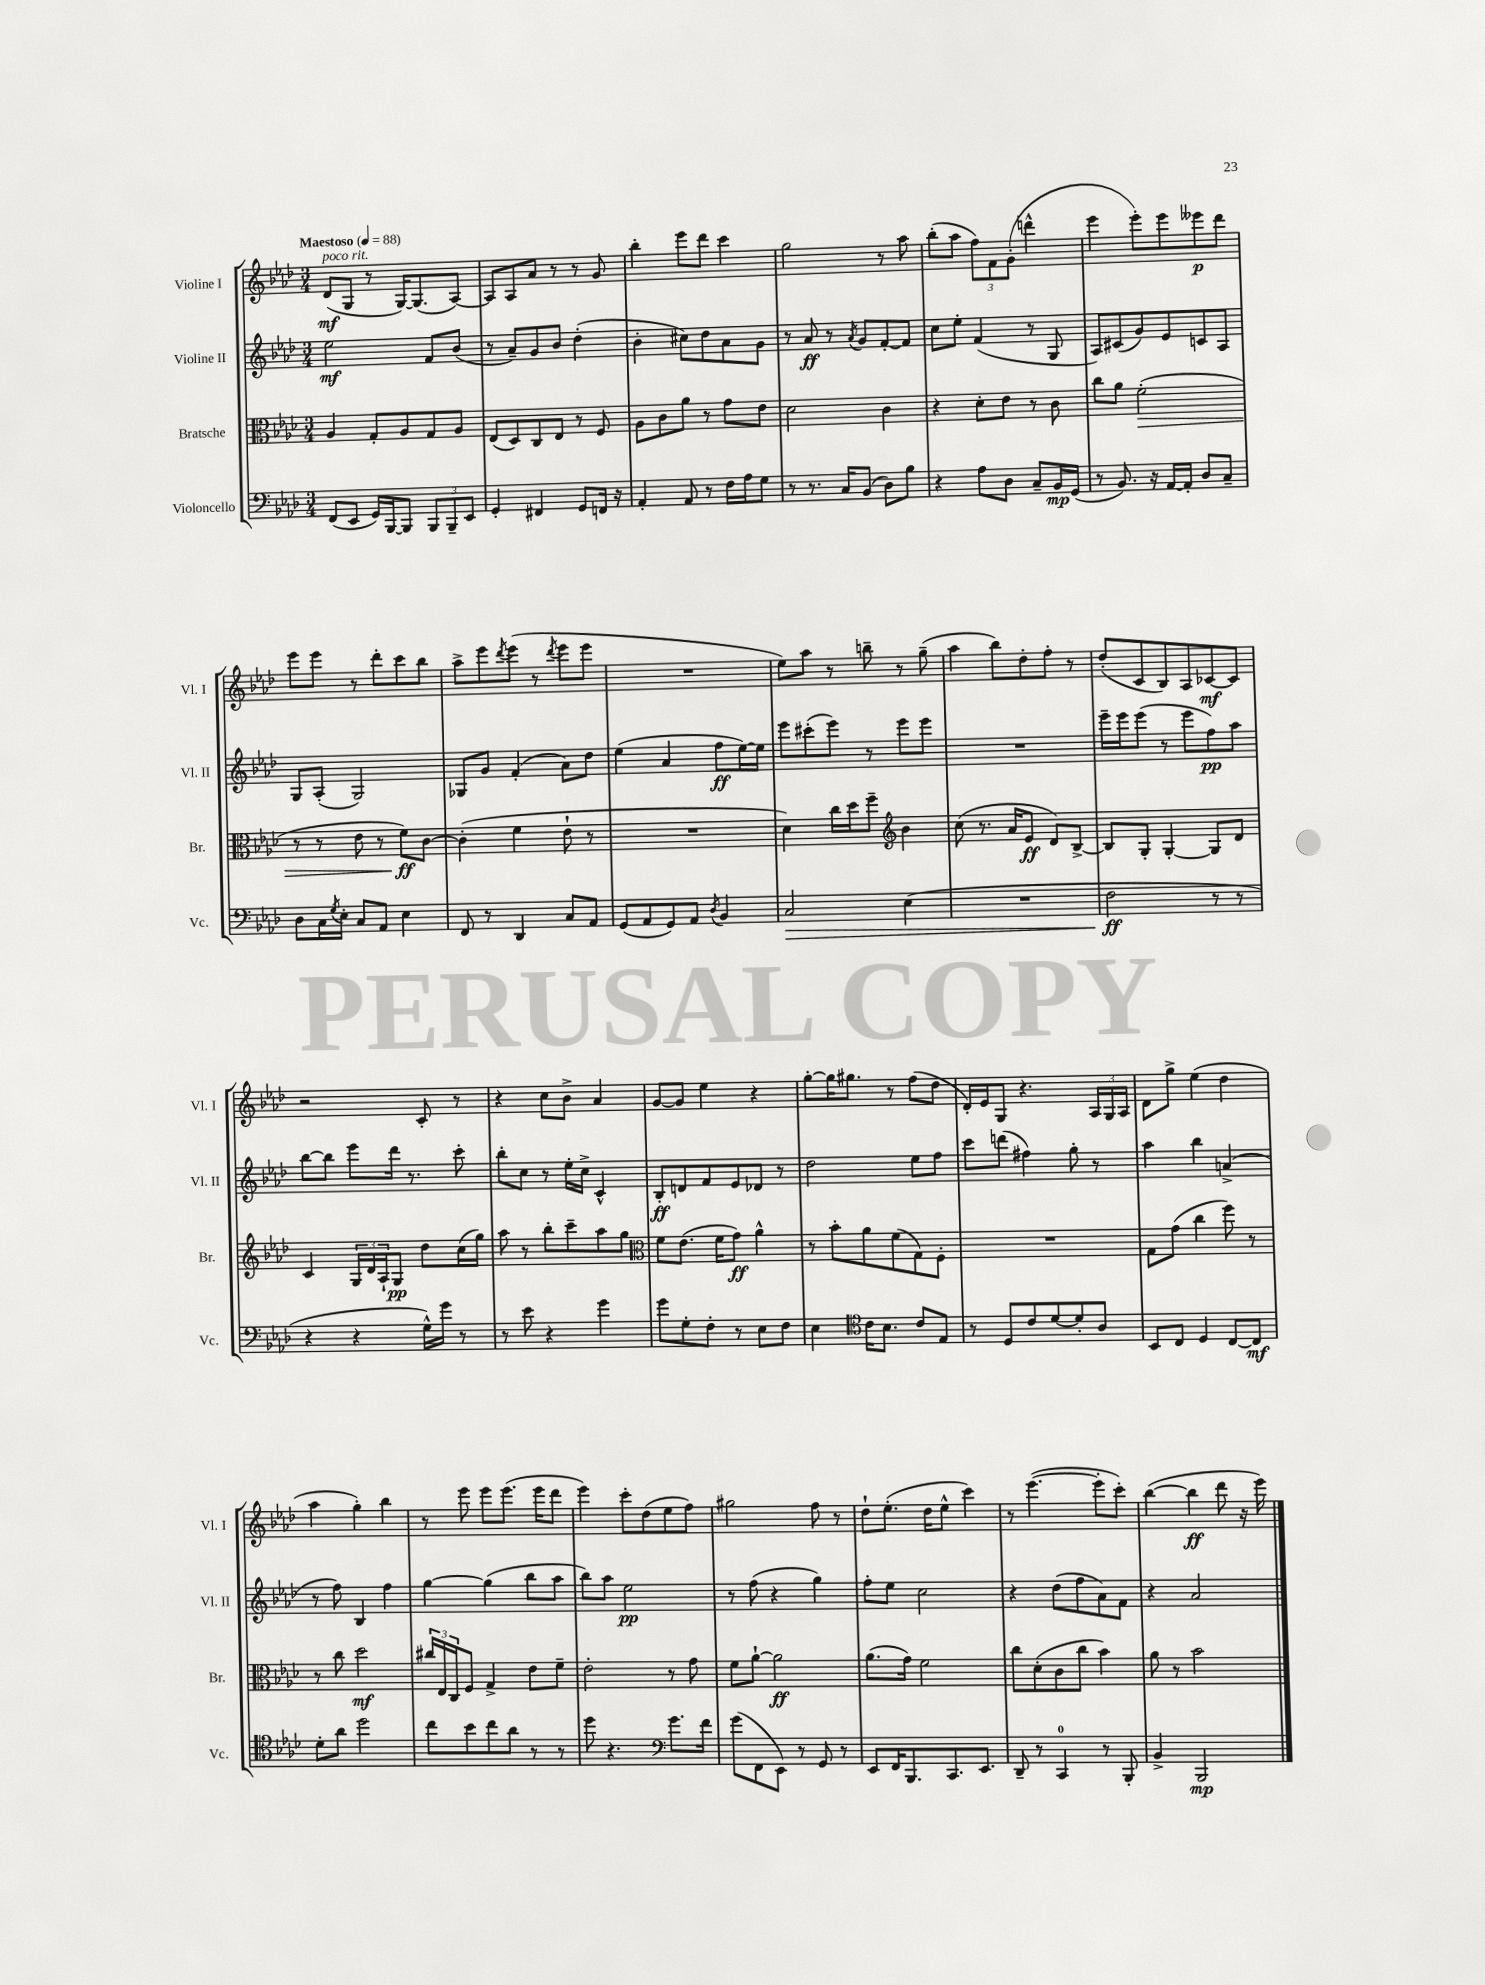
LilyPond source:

<<
\new StaffGroup <<
\new Staff = "s0" \with { instrumentName = "Violine I" shortInstrumentName = "Vl. I" } {
    \clef treble \key aes \major \numericTimeSignature \time 3/4 \tempo "Maestoso" 4 = 88
    des'8\mf^\markup { \italic "poco rit." }( g8 r8 g16~) g8.( aes8~) |
    aes8 aes8 aes'8 r8 r8 g'8 |
    bes''4-. ees'''8 des'''8 c'''4 |
    g''2 r8 aes''8 |
    bes''8-.( aes''8 \tuplet 3/2 { f''8) f'8 g'8-.( } d'''4-^ |
    ees'''4 ees'''8-.) ees'''8 eeses'''8\p des'''8 |
    ees'''8 ees'''8 r8 des'''8-. c'''8 bes''8 |
    aes''8-> ees'''8 \acciaccatura { des'''8 } ees'''8( r8 \acciaccatura { des'''8 } ees'''8 ees'''8 |
    R2. |
    ees''8) aes''8 r8 b''8-- r8 g''8--( |
    aes''4 bes''8) des''8-. f''8-. r8 |
    des''8-.( c'8 bes8) aes8 ces'8~\mf ces'8 |
    r2 c'8-. r8 |
    r4 c''8 bes'8-> aes'4 |
    g'8~ g'8 ees''4 r4 |
    g''8~-. g''16 gis''8. r8 f''8( des''8 |
    des'16-.) ees'16 g8 r4. \tuplet 3/2 { aes16 g16 aes16 } |
    des'8 g''8-> ees''4( des''4 |
    aes''4 g''4-.) bes''4 |
    r8 ees'''8 ees'''8 ees'''8.( ees'''16 des'''8 |
    ees'''4) c'''8-. des''8( ees''8 f''8) |
    gis''2 f''8 r8 |
    des''8-! ees''8.-.( des''16 ees''8-^ c'''4) |
    r8 ees'''4.~( ees'''8-. c'''8-.) |
    bes''4~( bes''4\ff des'''8 r16 ees'''16) \bar "|." |
}
\new Staff = "s1" \with { instrumentName = "Violine II" shortInstrumentName = "Vl. II" } {
    \clef treble \key aes \major \numericTimeSignature \time 3/4
    ees''2\mf f'8 bes'8( |
    r8 aes'8--) g'8 bes'8 des''4-.( |
    bes'4-. cis''8) des''8 aes'8 g'8 |
    r8 aes'8\ff r8 \acciaccatura { aes'8 } g'8 f'8~-. f'8 |
    c''8 ees''8-. f'4( r8 g8 |
    aes8) cis'8( g'8) ees'8 c'8 aes8 |
    g8 aes8-.( g2) |
    ges8 g'8 f'4-.( aes'8) des''8 |
    ees''4( aes'4 f''8\ff ees''16~) ees''16 |
    ees'''8 cis'''8-.( ees'''8) r8 ees'''8 ees'''8 |
    R2. |
    ees'''16-- ees'''16 ees'''8( r8 ees'''8 f''8\pp) aes''8 |
    bes''8~ bes''8 ees'''8 des'''16 r8. c'''8-. |
    bes''8-. c''8 r8 ees''16-. c''16-> c'4-^ |
    bes8-.\ff d'8 f'8 ees'8 des'8 r8 |
    des''2 ees''8 f''8 |
    c'''8 d'''8( fis''4) g''8-. r8 |
    aes''4 bes''4 a'4->( |
    r8 f''8) bes4 f''4 |
    g''4~ g''4( bes''8 aes''8 |
    bes''8) aes''8 ees''2\pp |
    r8 f''8( r4 g''4) |
    f''8-. ees''8 c''2 |
    r4 des''8( f''8 aes'8) f'8 |
    r4 aes'2 \bar "|." |
}
\new Staff = "s2" \with { instrumentName = "Bratsche" shortInstrumentName = "Br." } {
    \clef alto \key aes \major \numericTimeSignature \time 3/4
    aes4 g8-. aes8 g8 aes8 |
    ees8( des8) c8 ees8 r8 f8 |
    aes8 c'8 aes'8 r8 g'8 ees'8 |
    des'2 c'4 |
    r4 des'8-. ees'8 r8 c'8 |
    c''8 aes'8 f'2-.\>( |
    r8 r8 ees'8 r8 f'8\ff\!) c'8~ |
    c'4-.( f'4 ees'8-! r8 |
    R2. |
    des'4) c''16 des''16 f''8-- \clef treble bes'4 |
    c''8( r8. aes'16 ees'8\ff des'8) bes8~-> |
    bes8 g8-. g4~-. g8 des'8 |
    c'4 \tuplet 3/2 { g16 des'16 aes16-! } g8\pp des''8 c''16( g''16) |
    aes''8 r8 bes''8-. c'''8-- aes''8 g''8 |
    \clef alto f'8 ees'8.( f'16 g'8\ff) aes'4-^ |
    r8 bes'8-. aes'8 f'8( g8) f8-. |
    R2. |
    g8 g'8( c''4 f''8) r8 |
    r8 c''8 des''2\mf |
    \tuplet 3/2 { cis''16 ees16 c16 } f8 g4-> ees'8 f'8-- |
    ees'2-. r8 g'8 |
    f'8 aes'8~-! aes'2\ff |
    aes'8.( g'16) f'2 |
    c''8 des'8-.( c'8 c''8 bes'4) |
    aes'8 r8 bes'2 \bar "|." |
}
\new Staff = "s3" \with { instrumentName = "Violoncello" shortInstrumentName = "Vc." } {
    \clef bass \key aes \major \numericTimeSignature \time 3/4
    f,8( ees,8 g,16) bes,,16~ bes,,8 \tuplet 3/2 { bes,,8 bes,,8-- ees,8 } |
    g,4-. fis,4 g,8 f,16 r16 |
    aes,4-. aes,8 r8 f16 aes16 g8 |
    r8 r8. c16 bes,8( des8) bes8 |
    r4 aes8 des8 c8-- bes,16\mp g,16( |
    r8 bes,8.) r16 aes,16~ aes,16-. des8 c8-- |
    des8 c16 \acciaccatura { g8 } ees16-. c8 aes,8 ees4 |
    f,8 r8 des,4 c8 aes,8 |
    g,8( aes,8 g,8) aes,8 \acciaccatura { des8 } bes,4 |
    c2\> ees4( |
    R2. |
    f2\ff\! r8 r8 |
    r4 r4 g16-^) g'16 r8 |
    r8 ees'8 r4 g'4 |
    g'8 g8-. f8-. r8 ees8 f8 |
    ees4 \clef tenor c'16 bes8. c'8 ees8 |
    r8 des8 c'8 des'8~ des'8-. aes8 |
    bes,8 c8 des4 c8~ c8\mf |
    des'8-. aes'8 des''2 |
    c''8 bes'8 c''8 aes'8 r8 r8 |
    des''8 r4. \clef bass g'8. f'16 |
    g'8( f,8 ees,8) r8 g,8 r8 |
    ees,8 f,16 bes,,8. c,8. ees,8. |
    des,8-- r8 c,4-0 r8 bes,,8-. |
    bes,4-> bes,,2\mp \bar "|." |
}
>>
>>
\layout { \context { \Score \remove "Bar_number_engraver" } }
